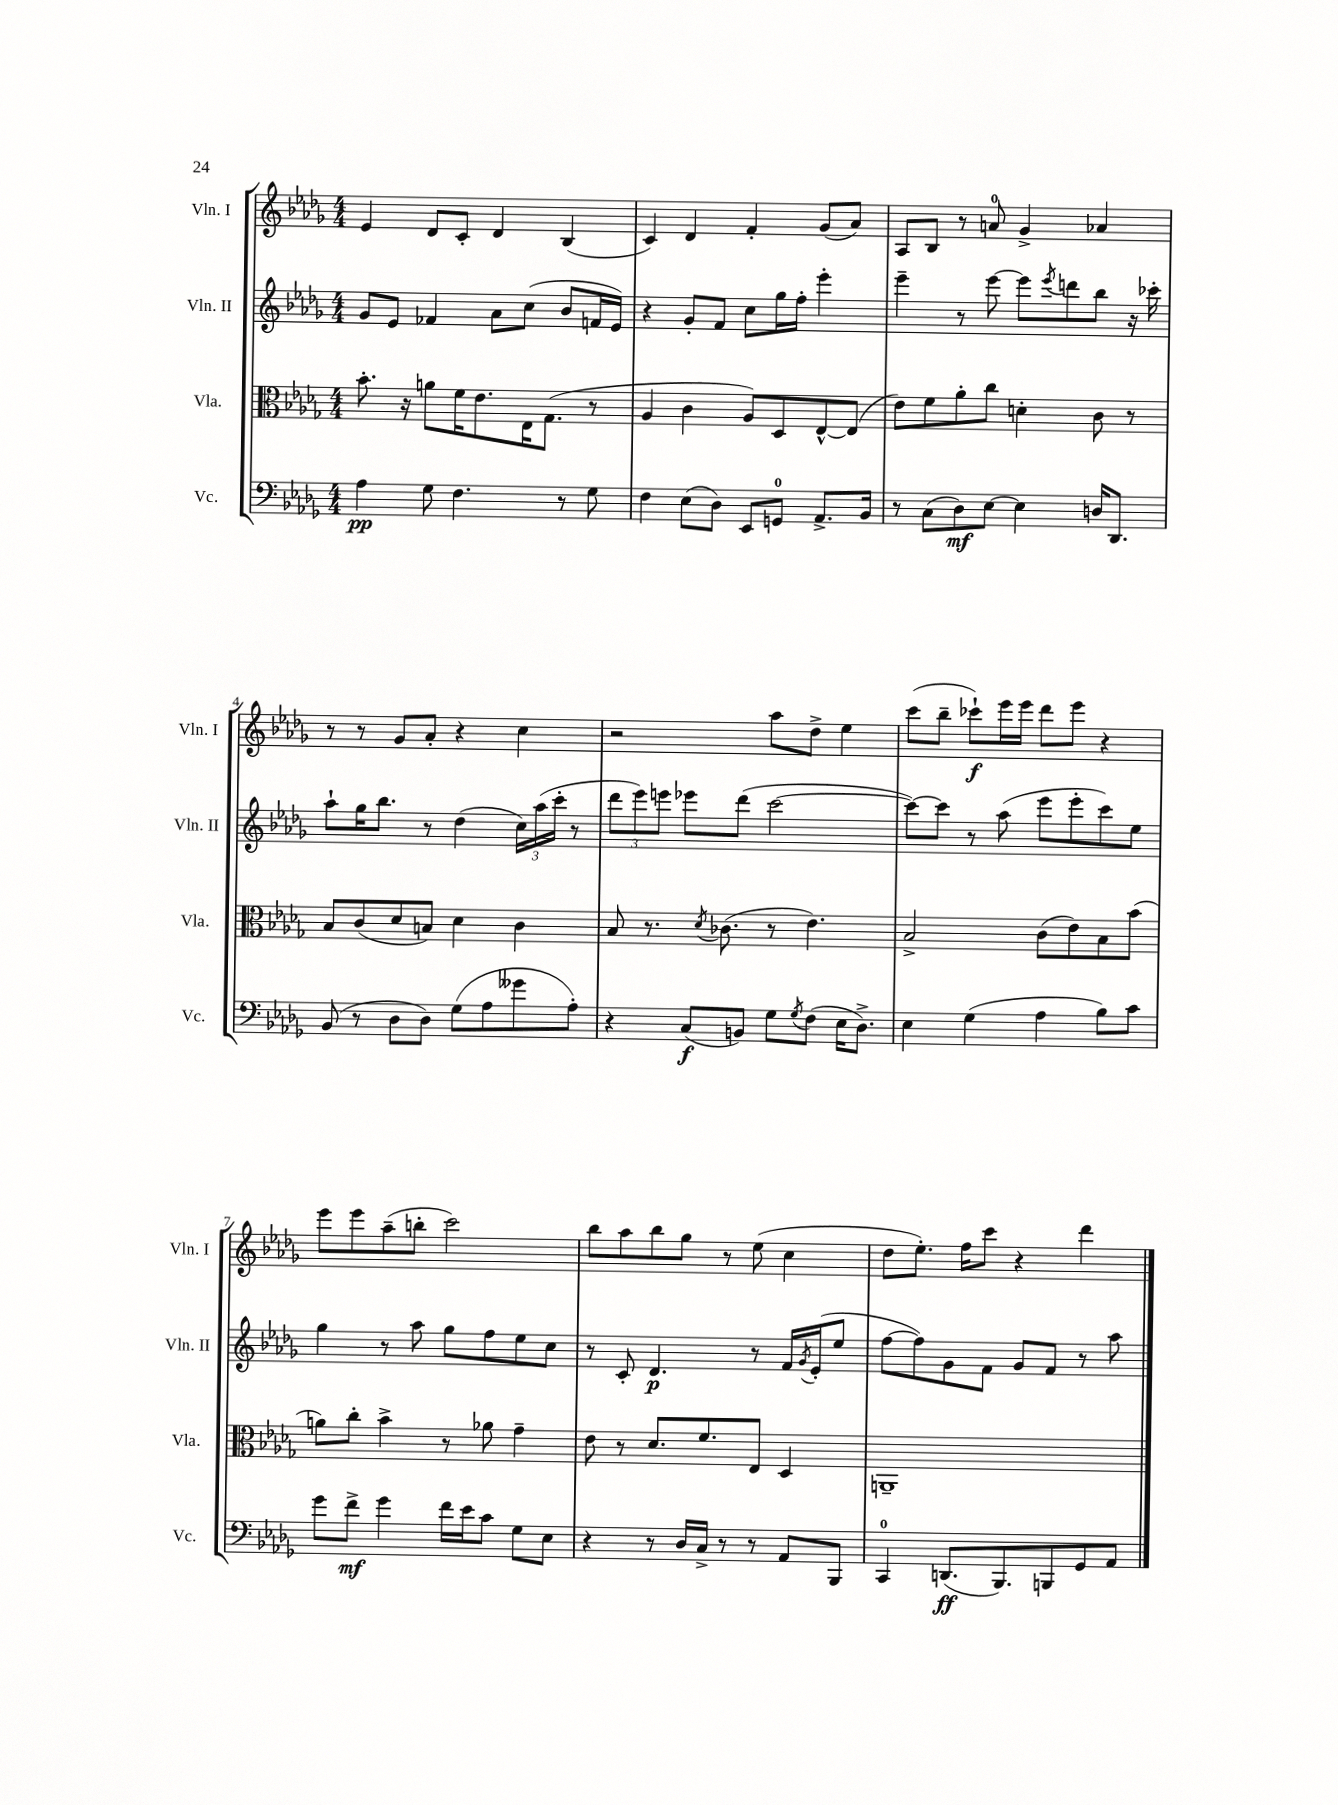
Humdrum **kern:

**kern	**dynam	**kern	**kern	**dynam	**kern	**dynam
*part4	*part4	*part3	*part2	*part2	*part1	*part1
*staff4	*staff4	*staff3	*staff2	*staff2	*staff1	*staff1
*I"Vc.	*	*I"Vla.	*I"Vln. II	*	*I"Vln. I	*
*I'Vc.	*	*I'Vla.	*I'Vln. II	*	*I'Vln. I	*
*clefF4	*	*clefC3	*clefG2	*	*clefG2	*
*k[b-e-a-d-g-]	*	*k[b-e-a-d-g-]	*k[b-e-a-d-g-]	*	*k[b-e-a-d-g-]	*
*M4/4	*	*M4/4	*M4/4	*	*M4/4	*
=1	=1	=1	=1	=1	=1	=1
4A-\	pp	8.b-'\	8g-/L	.	4e-/	.
.	.	.	8e-/J	.	.	.
.	.	16r	.	.	.	.
8G-\	.	8an\L	4f-X/	.	8d-/L	.
4.F\	.	16f\K	.	.	8c'/J	.
.	.	8.e-\	.	.	.	.
.	.	.	8a-\L	.	4d-/	.
.	.	16E-\K	(8cc\J	.	.	.
.	.	(8.G-\J	.	.	.	.
8r	.	.	8b-/L	.	(4B-/	.
8G-\	.	8r	16fn/L	.	.	.
.	.	.	16e-/JJ)	.	.	.
=2	=2	=2	=2	=2	=2	=2
4F\	.	4A-/	4r	.	4c/)	.
(8E-\L	.	4c\	8g-'/L	.	4d-/	.
8D-\J)	.	.	8f/J	.	.	.
8EE-/L	.	8A-/L)	8cc\L	.	4f'/	.
8GGn/J	.	8D-/	16gg-\L	.	.	.
.	.	.	16ff'\JJ	.	.	.
8.AA-^/L	.	[8E-^^/	4eee-'\	.	(8g-/L	.
.	.	(8E-/J]	.	.	8a-/J)	.
16BB-/Jk	.	.	.	.	.	.
=3	=3	=3	=3	=3	=3	=3
8r	.	8e-\L)	4eee-~\	.	8A-/L	.
(8C\L	.	8f\	.	.	8B-/J	.
8D-\)	mf	8a-'\	8r	.	8r	.
[8E-\J	.	8cc\J	[8eee-\	.	8an/	.
4E-\]	.	4dn'\	8eee-\L]	.	4g-^/	.
.	.	.	8qeee-/	.	.	.
.	.	.	8dddn\	.	.	.
16Dn/KL	.	8c\	8bb-\J	.	4a-X/	.
8.DD-/J	.	.	.	.	.	.
.	.	8r	16r	.	.	.
.	.	.	16ccc-X'\	.	.	.
!!LO:LB:g=z
=4	=4	=4	=4	=4	=4	=4
(8BB-/	.	8B-/L	8aa-`\L	.	8r	.
8r	.	(8c/	16gg-\K	.	8r	.
.	.	.	8.bb-\J	.	.	.
8D-\L	.	8d-/	.	.	8g-/L	.
8D-\J)	.	8Bn/J)	8r	.	8a-'/J	.
(8G-\L	.	4d-\	(4dd-\	.	4r	.
8A-\	.	.	.	.	.	.
8g--X\	.	4c\	24cc\LL)	.	4cc\	.
.	.	.	(24aa-\	.	.	.
.	.	.	24ccc'\JJ	.	.	.
8A-'\J)	.	.	8r	.	.	.
=5	=5	=5	=5	=5	=5	=5
4r	.	8B-/	12ddd-\L	.	2r	.
.	.	.	12eee-\)	.	.	.
.	.	8.r	.	.	.	.
.	.	.	12eeen\J	.	.	.
(8C/L	f	.	8eee-X\L	.	.	.
.	.	8qd-/	.	.	.	.
.	.	(8.c-X\	.	.	.	.
8BBn/J)	.	.	(8ddd-\J	.	.	.
8G-\L	.	8r	[2ccc\	.	8aa-\L	.
8qG-/	.	.	.	.	.	.
(8F\J	.	4.e-\)	.	.	8dd-^\J	.
16E-\KL	.	.	.	.	4ee-\	.
8.D-^\J)	.	.	.	.	.	.
=6	=6	=6	=6	=6	=6	=6
4E-\	.	2B-^/	8ccc\L_)	.	(8ccc\L	.
.	.	.	8ccc\J]	.	8bb-~\J	.
(4G-\	.	.	8r	.	8ccc-X`\L)	f
.	.	.	(8aa-\	.	16eee-\L	.
.	.	.	.	.	16eee-\JJ	.
4A-\	.	(8c\L	8eee-\L	.	8ddd-\L	.
.	.	8e-\)	8eee-'\	.	8eee-\J	.
8B-\L)	.	8B-\	8ccc\)	.	4r	.
8c\J	.	(8b-\J	8ee-\J	.	.	.
!!LO:LB:g=z
=7	=7	=7	=7	=7	=7	=7
8g-\L	.	8an\L)	4gg-\	.	8eee-\L	.
8f^\J	mf	8cc'\J	.	.	8eee-\	.
4g-\	.	4b-^\	8r	.	(8aa-~\	.
.	.	.	8aa-\	.	8bbn'\J	.
16f\LL	.	8r	8gg-\L	.	2ccc\)	.
16e-\J	.	.	.	.	.	.
8c\J	.	8a-X\	8ff\	.	.	.
8G-\L	.	4g-~\	8ee-\	.	.	.
8E-\J	.	.	8cc\J	.	.	.
=8	=8	=8	=8	=8	=8	=8
4r	.	8e-\	8r	.	8bb-\L	.
.	.	8r	8c'/	.	8aa-\	.
8r	.	8.d-/L	4.d-/	p	8bb-\	.
16D-/LL	.	.	.	.	8gg-\J	.
16C^/JJ	.	8.f/	.	.	.	.
8r	.	.	.	.	8r	.
8r	.	8E-/J	8r	.	(8ee-\	.
8AA-/L	.	4D-/	16f/LL	.	4cc\	.
.	.	.	8qg-/	.	.	.
.	.	.	(16e-'/J	.	.	.
8BBB-/J	.	.	8ee-/J	.	.	.
=9	=9	=9	=9	=9	=9	=9
4CC/	.	1AAn~	[8ff\L	.	8dd-\L	.
.	.	.	8ff\])	.	8.ee-'\J)	.
(8.DDn/L	ff	.	8g-\	.	.	.
.	.	.	.	.	16ff\KL	.
.	.	.	8f\J	.	8ccc\J	.
8.BBB-/)	.	.	.	.	.	.
.	.	.	8g-/L	.	4r	.
8BBBn/	.	.	8f/J	.	.	.
8GG-/	.	.	8r	.	4ddd-\	.
8AA-/J	.	.	8aa-\	.	.	.
==	==	==	==	==	==	==
*-	*-	*-	*-	*-	*-	*-
